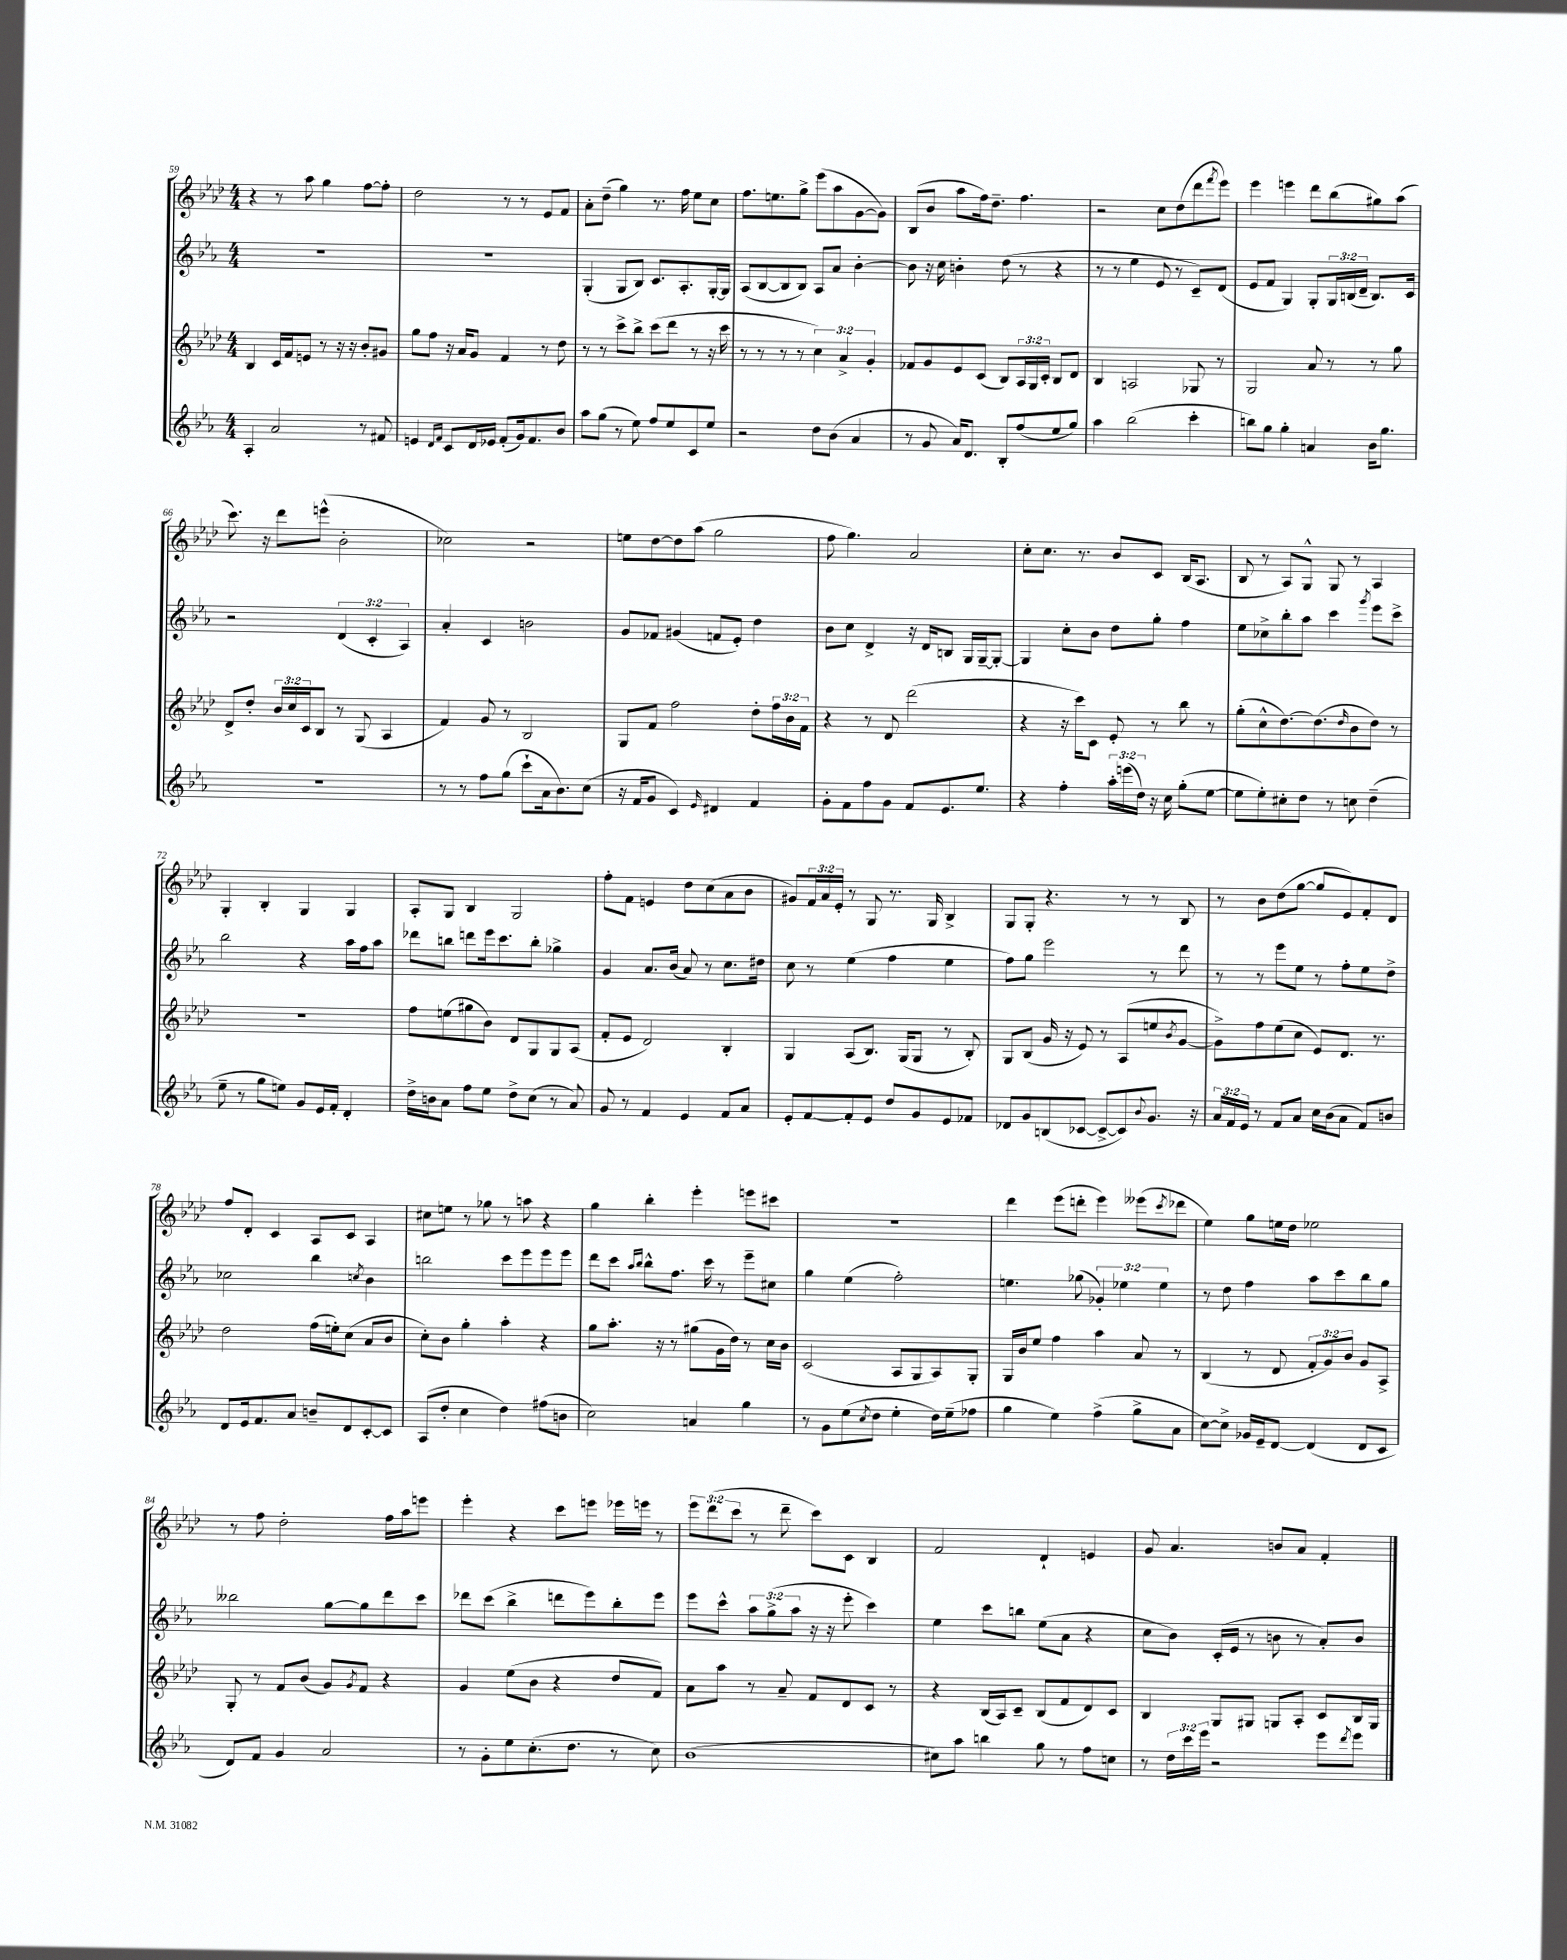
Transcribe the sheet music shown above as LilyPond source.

<<
\new StaffGroup <<
\new Staff = "s0" {
    \clef treble \key aes \major \numericTimeSignature \time 4/4 \override Staff.TupletNumber.text = #tuplet-number::calc-fraction-text
    r4 r8 aes''8 g''4 f''8~ f''8-. |
    des''2 r8 r8 ees'8 f'8 |
    aes'8-. des''8--( g''4) r8. f''16 ees''8 c''8 |
    f''8. e''8. g''8-> ees'''8( aes''8 g'8~ g'8) |
    bes8( bes'8 aes''8 f''16) des''8.-- f''4. |
    r2 c''8 des''8( des'''8 \acciaccatura { f'''8 } ees'''8) |
    ees'''4 e'''4 des'''8 bes''8( gis''8) aes''8( |
    c'''8.) r16 des'''8 e'''8-^( bes'2-. |
    ces''2) r2 |
    e''8 des''8~ des''8 aes''8( g''2 |
    f''8 g''4.) aes'2 |
    c''8-. c''8. r8. bes'8 c'8 bes16( aes8. |
    bes8 r8 aes8) g8-^ g8 r8 aes4 |
    g4-. bes4-. g4 g4 |
    aes8-. g8 bes4 g2 |
    f''8-. f'8 e'4 des''8 c''8( aes'8 bes'8 |
    gis'8) \tuplet 3/2 { f'16 aes'16 ees'16-. } r8 g8 r8. g16 bes4-> |
    g8 g8-. r4. r8 r8 bes8 |
    r8 bes'8 des''8( g''8~ g''8 ees'8) f'8-. des'8 |
    f''8 des'8-. c'4 aes8 c'8 aes4 |
    cis''8 e''8 r8 ges''8 r8 a''8 r4 |
    g''4 bes''4-. ees'''4-. e'''8 cis'''8 |
    R1 |
    des'''4 ees'''8( d'''8-. ees'''4) eeses'''8( \acciaccatura { c'''8 } des'''8 |
    ees''4) g''8 e''16 des''16 ees''2 |
    r8 f''8 des''2-. f''16 aes''16 e'''8 |
    ees'''4-. r4 c'''8 e'''8 ees'''16 e'''16 r8 |
    \tuplet 3/2 { ees'''8 des'''8( c'''8 } r8 des'''8-- c'''8) c'8 bes4 |
    f'2 des'4-! e'4 |
    g'8 aes'4. b'8 aes'8 f'4-. \bar "|." |
}
\new Staff = "s1" {
    \clef treble \key ees \major \numericTimeSignature \time 4/4 \override Staff.TupletNumber.text = #tuplet-number::calc-fraction-text
    R1 |
    R1 |
    g4-.( g8 bes8) c'8. aes8.-. g16~-. g16 |
    aes8( bes8~ bes8 bes8) aes8 aes'8 bes'4~-. |
    bes'8 r16 c''16 b'4-. d''8( r8 r4 |
    r8 r8 ees''4 ees'8 r8 c'8--) d'8( |
    ees'8 f'8 g4) g8-. \tuplet 3/2 { g16 b16( d'16-- } b8.) c'16 |
    r2 \tuplet 3/2 { d'4( c'4-. aes4) } |
    aes'4-. c'4 b'2 |
    g'8 fes'8 gis'4( f'8 ees'8-.) d''4 |
    bes'8 c''8 d'4-> r16 d'16 b8 g16 g16~-- g8~-. |
    g4 c''8-. bes'8 d''8 g''8-. f''4 |
    ees''8 ces''8-> bes''8-. aes''8 c'''4 \acciaccatura { g'''8 } ees'''8 c'''8-> |
    bes''2 r4 aes''16 f''16 aes''8 |
    des'''8 b''8 d'''8 ees'''16 c'''8. b''8-. ges''4-> |
    g'4 aes'8. bes'16( aes'8) r8 c''8. dis''16 |
    c''8 r8 ees''4( f''4 ees''4 |
    f''8) g''8 ees'''2 r8 d'''8 |
    r8 r8 ees'''8 ees''8 r8 f''8-. ees''8 d''8-> |
    ces''2 bes''4 \acciaccatura { c''8 } bes'4 |
    b''2 c'''8 ees'''8 ees'''8 ees'''8 |
    d'''8 c'''8 \grace { aes''16 bes''16 } bes''8-^ f''8. c'''16 r8 ees'''8-- cis''8 |
    g''4 ees''4( f''2-.) |
    e''4. ges''8( \tuplet 3/2 { ges'4-.) ees''4 ees''4 } |
    r8 d''8 f''4 aes''8 c'''8 bes''8 g''8 |
    beses''2 g''8~ g''8 d'''8 c'''8 |
    des'''8 c'''8( bes''4-> d'''8 ees'''8) bes''8-. ees'''8 |
    ees'''8 c'''8-^ \tuplet 3/2 { aes''8 g''8->( aes''8 } r16 r16 ees'''8-. c'''4) |
    ees''4 c'''8 b''8 ees''8( aes'8 r4 |
    c''8 bes'8) c'16-.( ees'16 r8 b'8 r8 aes'8-.) b'8 \bar "|." |
}
\new Staff = "s2" {
    \clef treble \key aes \major \numericTimeSignature \time 4/4 \override Staff.TupletNumber.text = #tuplet-number::calc-fraction-text
    bes4 c'16 f'16 e'8 r8 r16 r16 bes'8-. gis'8 |
    g''8 f''8 r16 aes'16 g'8 f'4 r8 des''8 |
    r8 r8 c'''8-> bes''8-> c'''8( des'''8 r8 r16 c'''16 |
    r8 r8 r8 r8 \tuplet 3/2 { c''4) aes'4-> g'4-. } |
    fes'8 g'8 ees'8 c'8( bes8) \tuplet 3/2 { aes16 g16 c'16-. } bes8 des'8 |
    bes4 a2 ges8 r8 |
    g2 aes'8 r8 r8 g''8 |
    des'8-> des''8-. \tuplet 3/2 { bes'16 c''16 c'16 } bes8 r8 g8( aes4 |
    f'4) g'8 r8 bes2 |
    g8 f'8 f''2 des''8-. \tuplet 3/2 { f''16 bes'16 f'16 } |
    r4 r8 des'8 des'''2( |
    r4 r16 c'''16) c'8 ees'8-. r8 bes''8 r8 |
    g''8-.( c''8-^ des''8.~) des''8.( \grace { des''16 } bes'8 des''8) r8 |
    R1 |
    f''8 e''8( gis''8 bes'8) des'8 g8 g8 aes8( |
    f'8-. ees'8 des'2) bes4-. |
    g4 aes8( bes8.) g16( g8 r8 bes8-.) |
    g8 bes8( g'16 r16 ees'8) r8 aes8( e''8 \acciaccatura { bes'8 } g'8~ |
    g'8->) f''8 ees''8( c''8 ees'8) des'8. r8. |
    des''2 f''16( e''16-.) c''8( aes'8 bes'8 |
    c''8-.) bes'8 g''4-. aes''4-. r4 |
    g''8 aes''8.-. r16 r8 gis''8( g'16 des''16) r8 c''16 bes'16 |
    c'2( aes8 g8 aes8) g8-. |
    g16 bes'16 ees''8 f''4 aes''4 aes'8 r8 |
    bes4( r8 des'8 \tuplet 3/2 { f'8-. g'8) bes'8 } g'8 aes8-> |
    g8-. r8 f'8 bes'8( g'8) \acciaccatura { g'8 } f'8 r4 |
    g'4 ees''8( bes'8 r4 des''8 f'8) |
    aes'8 aes''8 r8 aes'8-- f'8 des'8 c'8 r8 |
    r4 bes16( aes16) c'8-- bes8( f'8 des'8) c'8 |
    bes4 g8 gis8 g8 aes8-. c'8 bes16 g16 \bar "|." |
}
\new Staff = "s3" {
    \clef treble \key ees \major \numericTimeSignature \time 4/4 \override Staff.TupletNumber.text = #tuplet-number::calc-fraction-text
    aes4-. aes'2 r8 fis'8 |
    e'4 \grace { d'16 f'16 } c'8 d'16 ees'16 f'8-.( g'16) f'8. bes'8 |
    aes''8 g''8( r8 ees''8) f''8 ees''8 c'8 ees''8 |
    r2 d''8 bes'8( aes'4 |
    r8 g'8 aes'16) d'8. bes8-. f''8( ees''8 g''8) |
    aes''4 bes''2( c'''4-. |
    b''8) g''8 g''4-. a'4 bes'16 g''8. |
    R1 |
    r8 r8 f''8 g''8( c'''8-! aes'16 bes'8.) c''8( |
    r16 f'16 g'8 c'4) \grace { ees'16 } dis'4 f'4 |
    g'8-. f'8 f''8 g'8 f'8 ees'8. ees''8. |
    r4 f''4-. \tuplet 3/2 { aes''16-. e'''16( d''16) } r16 c''16 g''8-.( ees''8~ |
    ees''8 ees''8-.) cis''8-. d''8 r8 c''8 d''4--( |
    ees''8-- r8 g''8 e''8) g'8 ees'16 f'16-. d'4-. |
    d''16-> b'16 aes'8 f''8 ees''8 d''8-> c''8( r8 aes'8) |
    g'8 r8 f'4 ees'4 f'8 aes'8 |
    ees'8-. f'8~ f'8-. ees'8 d''8 g'8 ees'8 fes'8 |
    des'8 g'8 b8( ces'8~ ces'8~-> ces'8) \appoggiatura { bes'8 } g'8. r16 |
    \tuplet 3/2 { aes'16 f'16 ees'16 } r8 f'8 aes'8 c''16 bes'16( aes'8 f'8) b'8 |
    d'8 ees'16 f'8. aes'8 b'8-- d'8 c'8~-. c'8 |
    aes8( d''8-. c''4 d''4) fis''8( b'8 |
    c''2) a'4 g''4 |
    r8 g'8 ees''8( \acciaccatura { c''8 } d''8 ees''4-. d''16) ees''16--( fes''8 |
    g''4 ees''4) f''4->( g''8-> aes'8 |
    c''8~) c''8-> ges'16 ees'16-- d'8~ d'4( d'8 c'8 |
    d'8) f'8 g'4 aes'2 |
    r8 g'8-. ees''8 c''8.-.( d''8. r8 c''8) |
    bes'1( |
    cis''8) aes''8 b''4 g''8 r8 f''8 c''8 |
    r8 \tuplet 3/2 { d''16 c'''16 ees'''16 } r2 ees'''8 \acciaccatura { d'''8 } ees'''8 \bar "|." |
}
>>
>>
\layout { \context { \Score currentBarNumber = #59 } }
